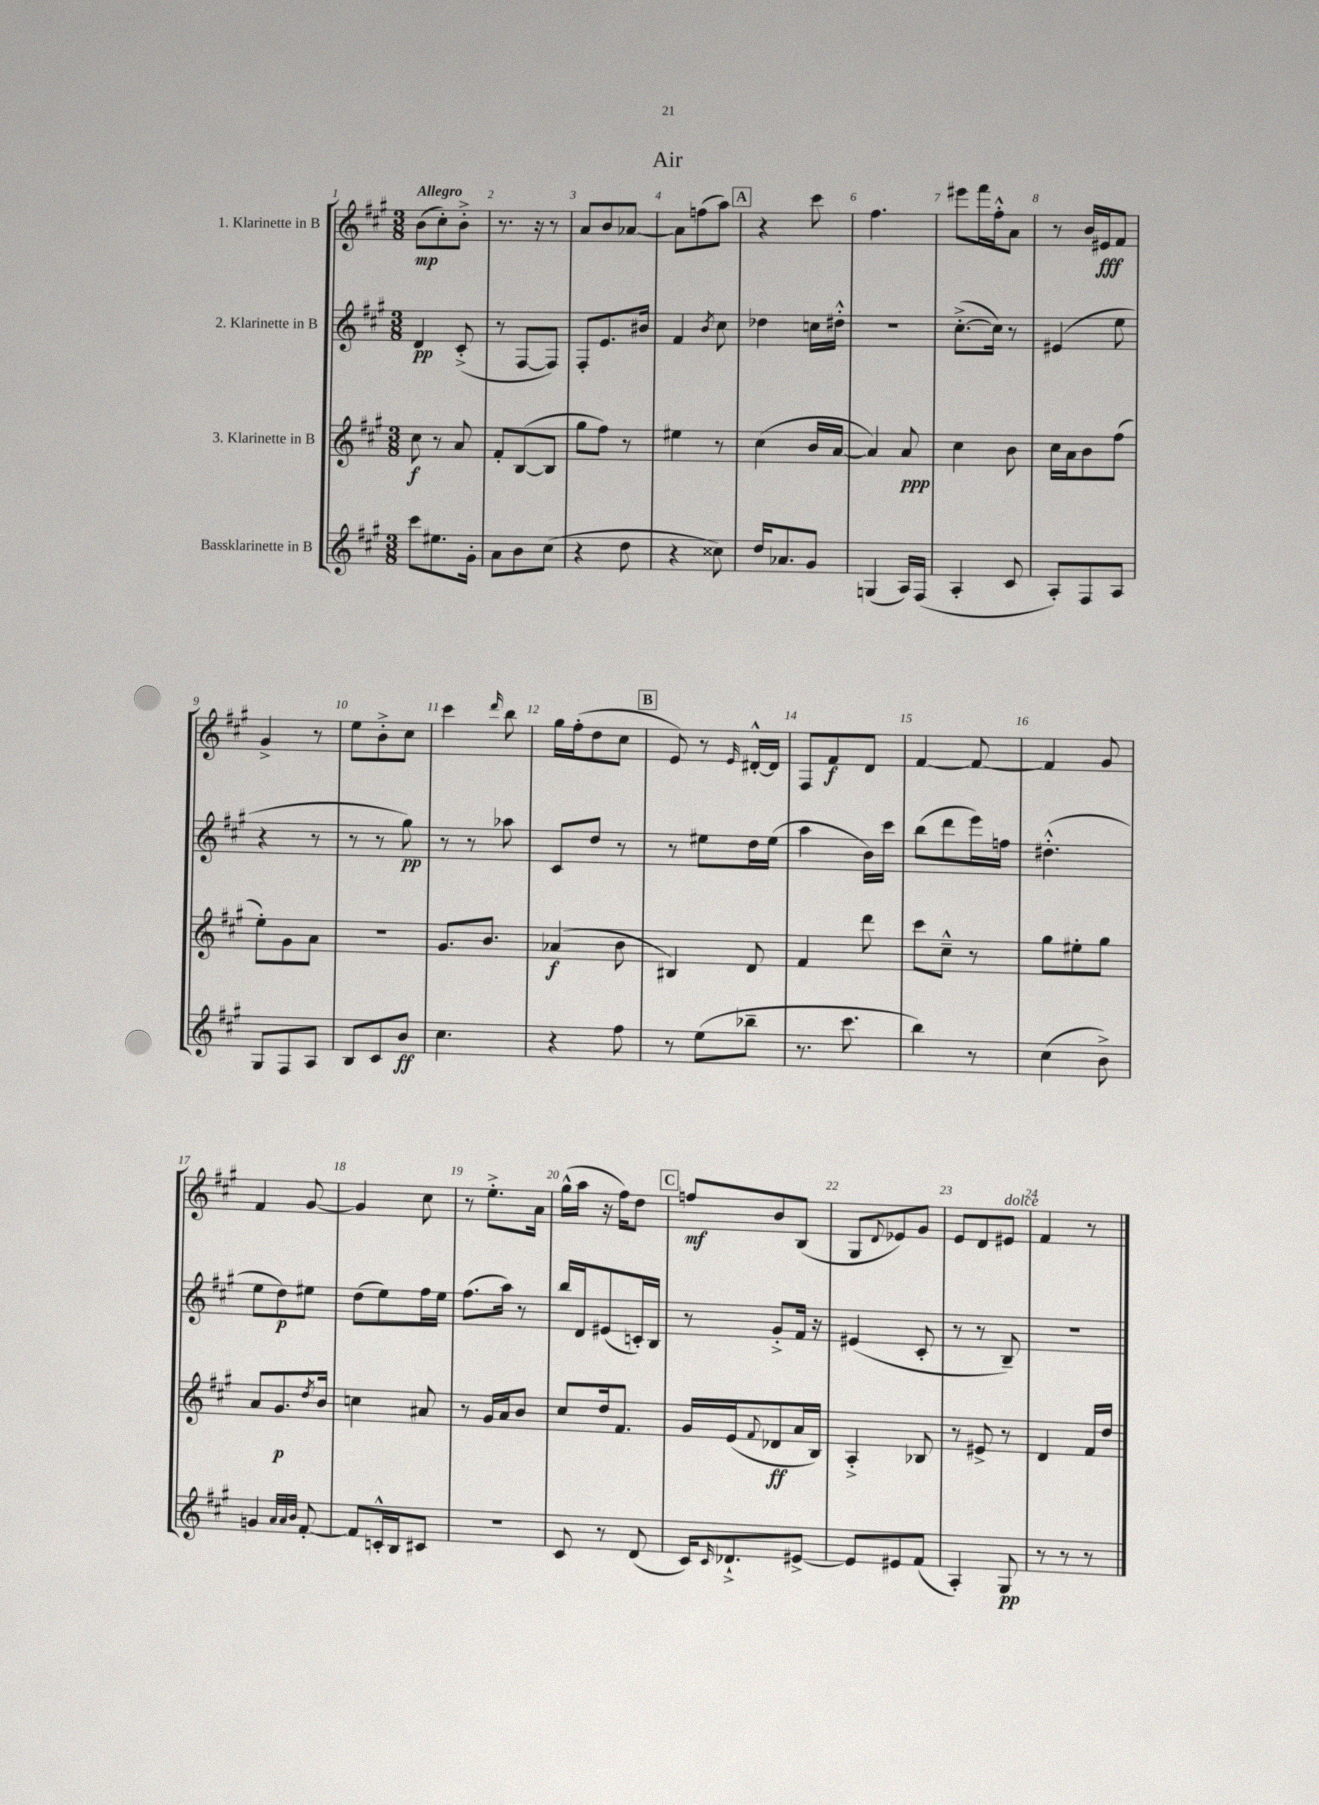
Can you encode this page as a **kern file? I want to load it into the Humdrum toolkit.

**kern	**kern	**kern	**kern
*staff4	*staff3	*staff2	*staff1
*clefG2	*clefG2	*clefG2	*clefG2
*k[f#c#g#]	*k[f#c#g#]	*k[f#c#g#]	*k[f#c#g#]
*M3/8	*M3/8	*M3/8	*M3/8
8ccc#\L	8cc#\	4d/	(8b\L
8.ee#\	8r	.	8cc#'\)
.	8a/	(8c#'^/	8b'^\J
16g#'\Jk	.	.	.
=	=	=	=
8a\L	8f#'/L	8r	8.r
8b\	([8B/	[8F#/L	.
.	.	.	16r
(8cc#\J	8B/]J	8F#/]J)	8r
=	=	=	=
4r	8gg#\L	8F#'/L	8a/L
.	8ff#\J)	8.e/	8b/
8dd\	8r	.	[8a-/J
.	.	16b#/Jk	.
=	=	=	=
4r	4ee#\	4f#/	8a-\]L
.	.	.	(8ff\
.	.	8qb/	.
8cc##\)	8r	8cc#\	8aa\J)
=	=	=	=
16dd/LK	(4cc#\	4dd-\	4r
8.a-/	.	.	.
8g#/J	16b/LL	16cc\LL	8ccc#\
.	[16a/JJ	16dd#'^^\JJ	.
=	=	=	=
(4G/	4a/])	4.r	4.ff#\
16A/LL)	8a/	.	.
(16F#/JJ	.	.	.
=	=	=	=
4A'/	4cc#\	([8.cc#'^\L	8eee#\L
.	.	.	16fff#\L
.	.	16cc#\]Jk)	16ff#'^^\J
8c#/	8b\	8r	8a\J
=	=	=	=
8A'/L)	16cc#\LL	(4e#/	8r
.	16a\J	.	.
8F#/	8b\	.	16b/LL
.	.	.	16e#/J
8A/J	(8ff#\J	8ee\	8f#/J
=	=	=	=
8G#/L	8ee'\L)	4r	4g#^/
8F#/	8g#\	.	.
8A/J	8a\J	8r	8r
=	=	=	=
8B/L	4.r	8r	8ee\L
8c#/	.	8r	8b'^\
8b/J	.	8gg#\)	8cc#\J
=	=	=	=
4.cc#\	8.g#/L	8r	4ccc#\
.	.	8r	.
.	8.b/J	.	.
.	.	.	16qqddd/
.	.	8aa-\	8bb\
=	=	=	=
4r	(4a-/	8c#/L	16gg#\LL
.	.	.	(16ff#'\J
.	.	8dd/J	8dd\
8ff#\	8b\	8r	8cc#\J
=	=	=	=
8r	4B#/)	8r	8e/)
(8ee\L	.	8ee#\L	8r
.	.	.	16qqe/
8bb-~\J	8d/	16dd\L	[16d#'^^/LL
.	.	(16ee#\JJ	16d#/]JJ
=	=	=	=
8.r	4f#/	4aa\	8F#/L
.	.	.	8f#/
8.ccc#\	.	.	.
.	8ddd\	16b\LL)	8d/J
.	.	16ccc#\JJ	.
=	=	=	=
4bb\)	8ccc#\L	(8bb\L	[4f#/
.	8cc#~^^\J	8ddd\	.
8r	8r	16eee\L)	8f#/_
.	.	16ff\JJ	.
=	=	=	=
(4cc#\	8gg#\L	(4.dd#'^^\	4f#/]
.	8ee#'\	.	.
8b^\)	8gg#\J	.	8g#/
=	=	=	=
4g/	8a/L	8ee\L	4f#/
.	8.g#/	8dd\)	.
32qqa/LLL	.	.	.
32qqa/	.	.	.
32qqb/JJJ	.	.	.
[8f#'/	.	8ee#\J	[8g#/
.	8qdd/	.	.
.	16b/Jk	.	.
=	=	=	=
8f#/]L	4cc\	(8dd\L	4g#/]
16c'^^/L	.	8ee\)	.
16B/J	.	.	.
8c#/J	8a#/	16ff#\L	8cc#\
.	.	16ee\JJ	.
=	=	=	=
4.r	8r	(8.ff#\L	8r
.	16g#/LL	.	8.ee'^\L
.	16a/J	16aa\Jk)	.
.	8b/J	8r	.
.	.	.	16a\Jk
=	=	=	=
8c#/	8cc#/L	16bb/LL	(16gg#^^\LL
.	.	16d/J	16aa\JJ
8r	16dd/k	(8e#/	16r
.	8.f#/J	.	16ff#\LK)
(8d/	.	16c'/L)	8dd\J
.	.	16B/JJ	.
=	=	=	=
16c#/LK)	16g#/LL	8r	8ff/L
16qqc#/	.	.	.
8.d-`^/	(16e/J	.	.
.	8qqf#/	.	.
.	8d-/	8g#'^/L	8b/
[8e#^/J	16a/L	16f#/Jk	(8B/J
.	16B/JJ)	16r	.
=	=	=	=
8e#/]L	4A'^/	(4e#/	8G#/L
.	.	.	8qqd/
8e#/	.	.	8e-/)
(8f#/J	8B-/	8c#'/	8g#/J
=	=	=	=
4A'/)	8r	8r	8e/L
.	8e#^/	8r	8d/
8G#/	8r	8B~/)	8e#/J
=	=	=	=
8r	4d/	4.r	4f#/
8r	.	.	.
8r	16f#/LL	.	8r
.	16dd/JJ	.	.
==	==	==	==
*-	*-	*-	*-
